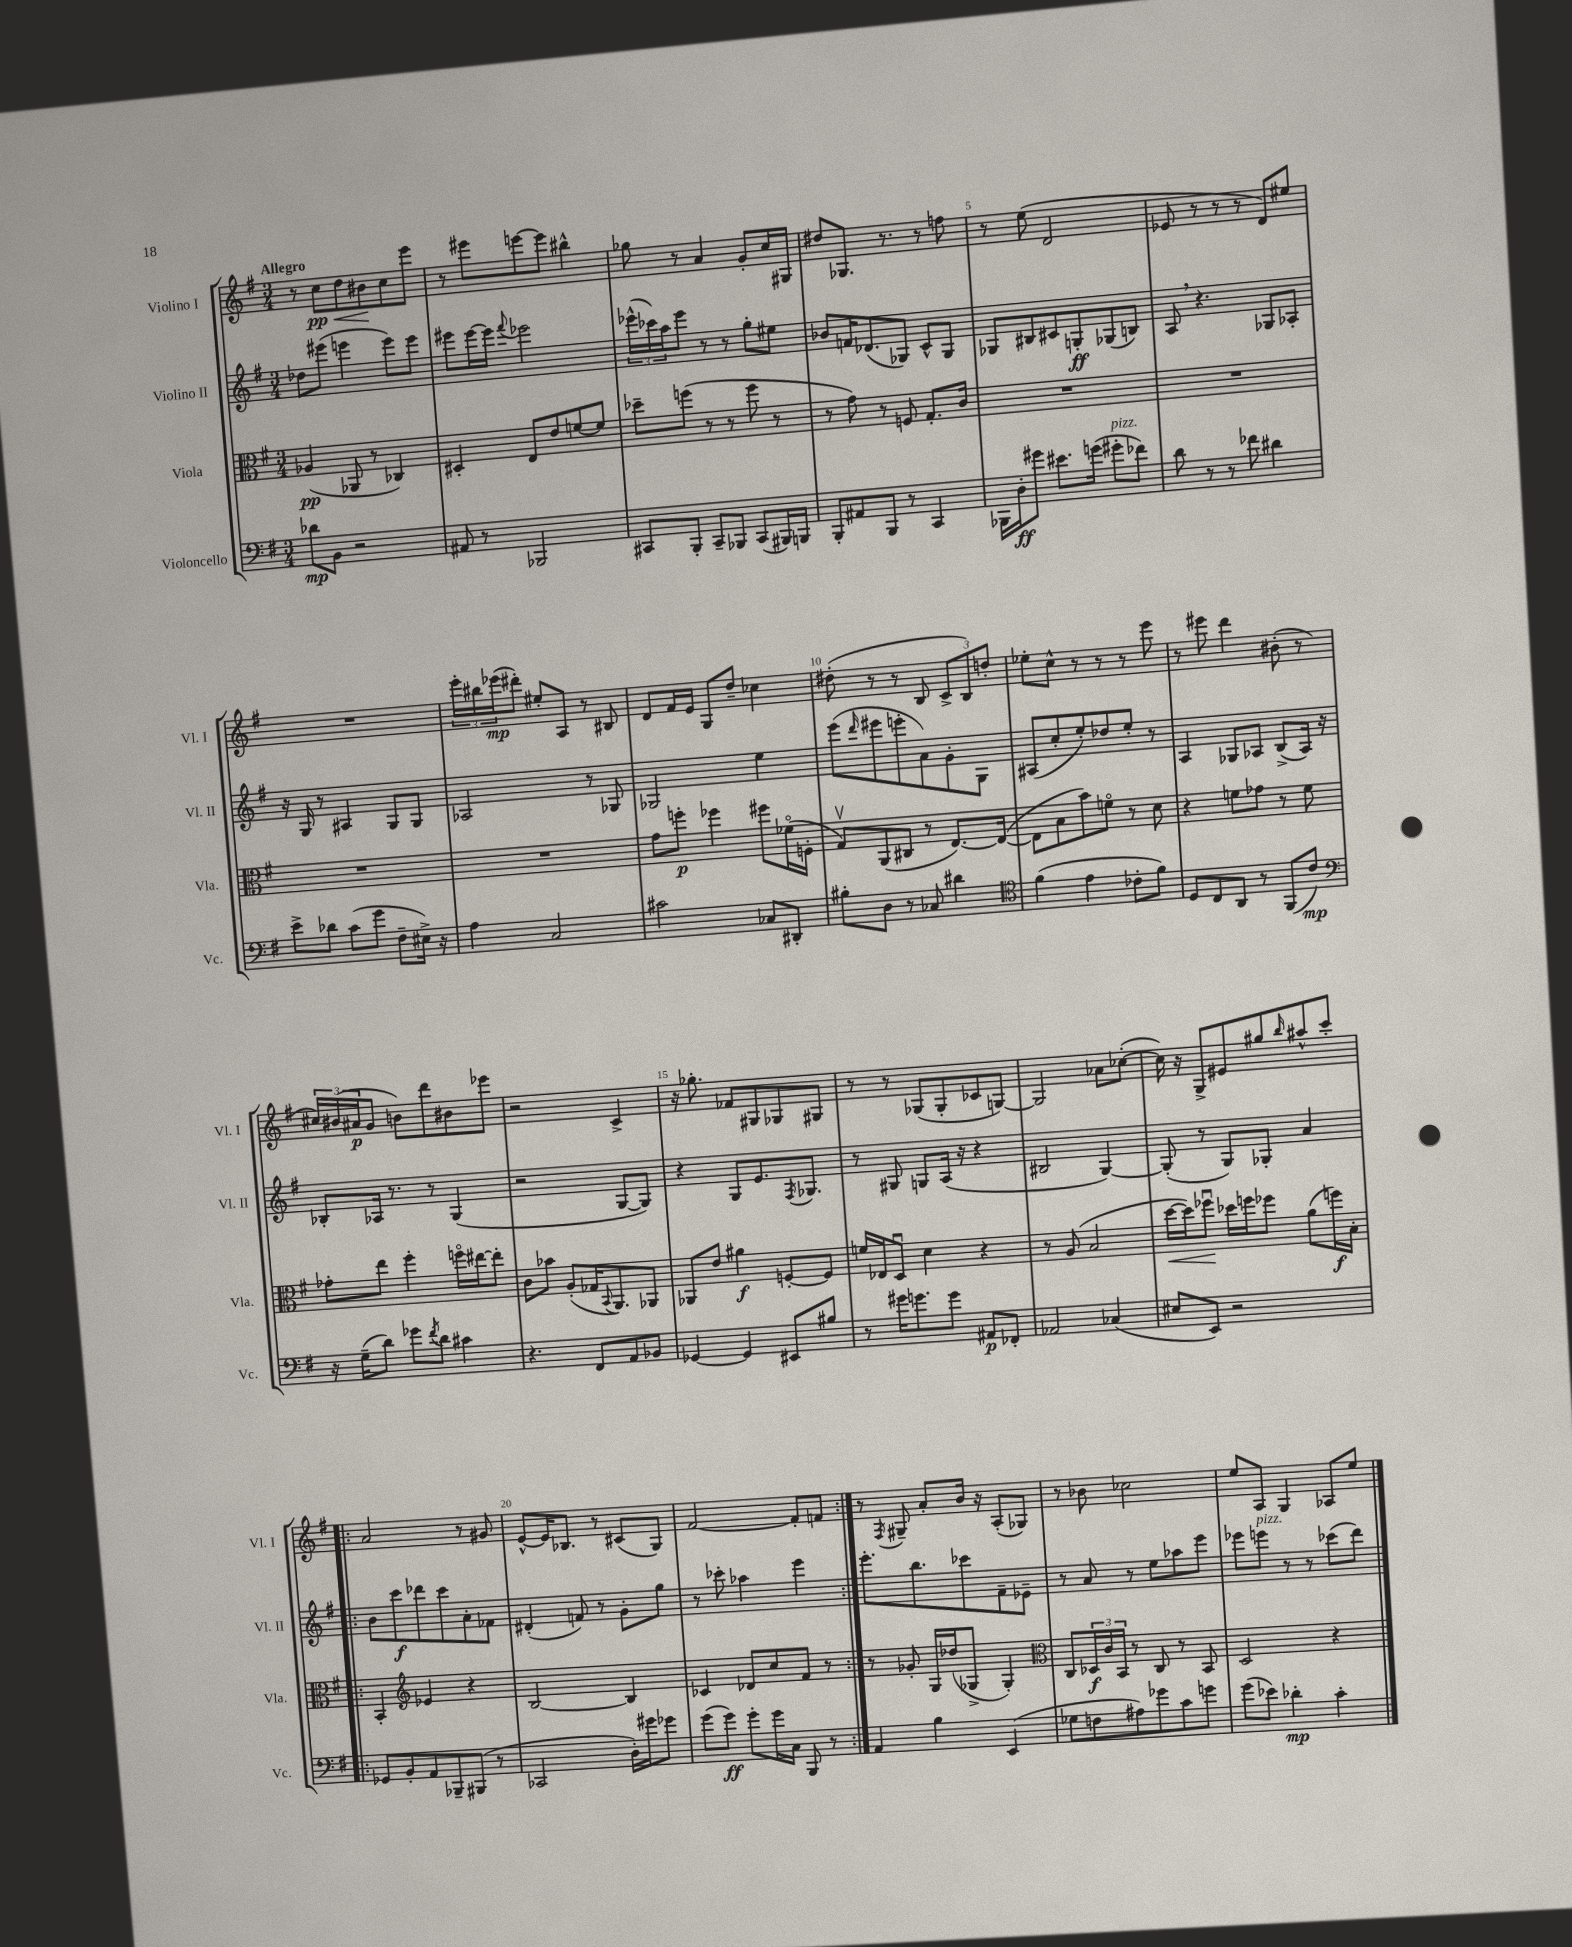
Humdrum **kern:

**kern	**kern	**kern	**kern
*staff4	*staff3	*staff2	*staff1
*clefF4	*clefC3	*clefG2	*clefG2
*k[f#]	*k[f#]	*k[f#]	*k[f#]
*M3/4	*M3/4	*M3/4	*M3/4
8d-	(4A-	8dd-	8r
8BB	.	(8eee#	8cc
2r	8AA-	4eee	8dd
.	8r	.	8b#
.	4C-)	8eee)	8cc
.	.	8eee	8eee
=	=	=	=
8AA#	4D#'	8eee#	8r
8r	.	[16eee#	8eee#
.	.	16eee#]	.
.	.	8qqfff#	.
2BBB-	8E	2eee-	[8eee
.	8e	.	8eee]
.	[8f	.	4bb#^^
.	8f]	.	.
=	=	=	=
8CC#	8dd-~	(24eee-^^	8gg-
.	.	24ccc-)	.
.	.	24aa	.
8BBB'	(8ff	8eee-	8r
8CC#~	8r	8r	4a
8BBB-	8r	8r	.
(8CC#	8ff	8gg'	8g'
16BBB#)	8r	8ee#	16cc
16BBB	.	.	16G#
=	=	=	=
8BBB'	8r	8b-	8dd#
8AA#	8g)	16f	8.G-
.	.	(8.d-	.
8BBB	8r	.	.
.	.	.	8.r
8r	8F	8G-)	.
4CC	8.G'	8c^^	8r
.	.	8G-	8ff
.	16c	.	.
=	=	=	=
16BBB-	2.r	8G-	8r
16D'	.	.	.
8g#	.	8B#	(8ee
8.e#	.	8c#	2d
.	.	8G'	.
(16g	.	.	.
8g#'	.	(8G-	.
8f-)	.	8B)	.
=	=	=	=
8d	2.r	8A	8e-
8r	.	4.r	8r
8r	.	.	8r
8f-	.	.	8r
4d#	.	8G-	8d)
.	.	8A-'	8ee#
=	=	=	=
8e^	2.r	16r	2.r
.	.	16G	.
8d-	.	8r	.
(8c	.	4A#	.
8g	.	.	.
8F#~	.	8G	.
16E#^)	.	8G	.
16r	.	.	.
=	=	=	=
4A	2.r	2A-	24eee'
.	.	.	24bb#
.	.	.	(24eee-
.	.	.	8ddd#')
2C	.	.	8ee#'
.	.	.	8A
.	.	8r	8r
.	.	8G-	8B#
=	=	=	=
2c#	8g	2G-	8d
.	8ff'	.	16f#
.	.	.	16e
.	4ff-	.	8G
.	.	.	8dd~
8C-	8ff#	4ee	4cc-
8DD#'	(16f-o	.	.
.	16F'	.	.
=	=	=	=
8B#'	8Gv)	(8eee	(8dd#'
.	.	16qqddd	.
8D	(8AA	8eee#	8r
8r	8C#	8eee'	8r
8C-	8r	8a)	8B
4d#	[8.E)	8g'	12c^
.	.	.	12B)
.	.	8G	.
.	.	.	12dd'
.	(16E_	.	.
=	=	=	=
*clefC4	*	*	*
(4f#	8E]	(8A#	8ee-'
.	8B	8cc'	8cc^^
4e	8b)	8ee')	8r
.	8fo	8dd-	8r
8c-'	8r	8ee'	8r
8f#)	8d	8r	8eee
=	=	=	=
8D	4r	4A	8r
8C	.	.	8eee#
8AA	8f	8G-	4ddd
8r	8g-	8A-	.
(8FF#	8r	(8B^	(8b#'
8c)	8f	16A-)	8r
.	.	16r	.
=	=	=	=
*clefF4	*	*	*
16r	8g-'	8B-'	24cc#)
.	.	.	(24b#
(16G~	.	.	.
.	.	.	24a#
8d)	8ee	16A-	8g
.	.	8.r	.
8g-	4ff#'	.	8b)
8qf#	.	.	.
8d	.	8r	8ddd
4c#	16ffo	(4G	8b#
.	[16ee#	.	.
.	8ee#']	.	8eee-
=	=	=	=
4.r	8c	2r	2r
.	8b-	.	.
.	(8A'	.	.
8FF#	16G-	.	.
.	8qqBB	.	.
.	8.AA)	.	.
8AA	.	[8G	4c^
8BB-	8AA-	8G])	.
=	=	=	=
[4GG-	8AA-	4r	16r
.	.	.	8.gg-'
.	8e	.	.
4GG-]	4a#	8G	8f-
.	.	8.e	8G#
8EE#	[8F'	.	8G-
.	.	8qF#	.
.	.	8.G-	.
8B#	8F]	.	8G#
=	=	=	=
8r	16f	8r	8r
.	16E-	.	.
16g#	8Du	8G#	8r
8.g	.	.	.
.	4d	8G	(8G-
8g	.	(16A	8G-'
.	.	16r	.
8AA#	4r	4r	8c-
8FF-'	.	.	[8G)
=	=	=	=
2AA-	8r	2B#	2G]
.	(8A	.	.
.	2B	.	.
(4C-	.	[4G)	8a-
.	.	.	([8cc-'
=	=	=	=
8E#	[16dd	(8G']	16cc-])
.	16dd])	.	16r
8EE)	8ff-u	8r	8G^
2r	16dd-	8G)	8e#
.	16ff	.	.
.	8ff-	8G-'	8gg#
.	.	.	16qqbb
.	(8a	4a	8aa#^^
.	16ff)	.	8ccc'
.	16B'	.	.
=!|:	=!|:	=!|:	=!|:
8GG-	4BB'	8b	2a
8BB'	.	8ccc	.
*	*clefG2	*	*
8AA	4e-	8ddd-	.
8BBB-~	.	8ccc	.
(8BBB#	4r	8a'	8r
8r	.	8f-	8g#
=	=	=	=
2CC-	[2B	(4d#'	[8e^^
.	.	.	16e]
.	.	.	8.B-
.	.	8f)	.
.	.	8r	8r
16D')	4B]	8g'	(8c#
16g#	.	.	.
8g-	.	8gg	8G)
=	=	=	=
(8g	4c-	8r	[2f#
8g)	.	8ccc-'	.
8g'	8d-	4aa-	.
16g	8cc	.	.
16C	.	.	.
8BBB	8f#	4eee	8f#']
8r	8r	.	8f
=:|!	=:|!	=:|!	=:|!
4AA	8r	8.eee'	8r
.	.	.	8qF#
.	8g-'	.	8G#~
.	.	8.bb	.
4B	16G	.	8a'
.	(16dd-	.	.
.	8G-^	8ccc-	16b
.	.	.	16r
(4EE	4G-')	8f#~	(8A'
.	.	8e-~	8G-)
=	=	=	=
*	*clefC3	*	*
8G-	8C	8r	8r
8F	24D-	8a	8b-
.	24c	.	.
.	24BB	.	.
8A#)	8r	8r	2cc-
8g-	8C	8ee	.
8c	8r	8aa-	.
8g	8BB	8eee	.
=	=	=	=
(8g	2D	8eee-	8ee
8e-)	.	8eee	8A
4d-'	.	8r	4G
.	.	8r	.
4c'	4r	(8ccc-	8A-
.	.	8ddd)	8ee
==	==	==	==
*-	*-	*-	*-
